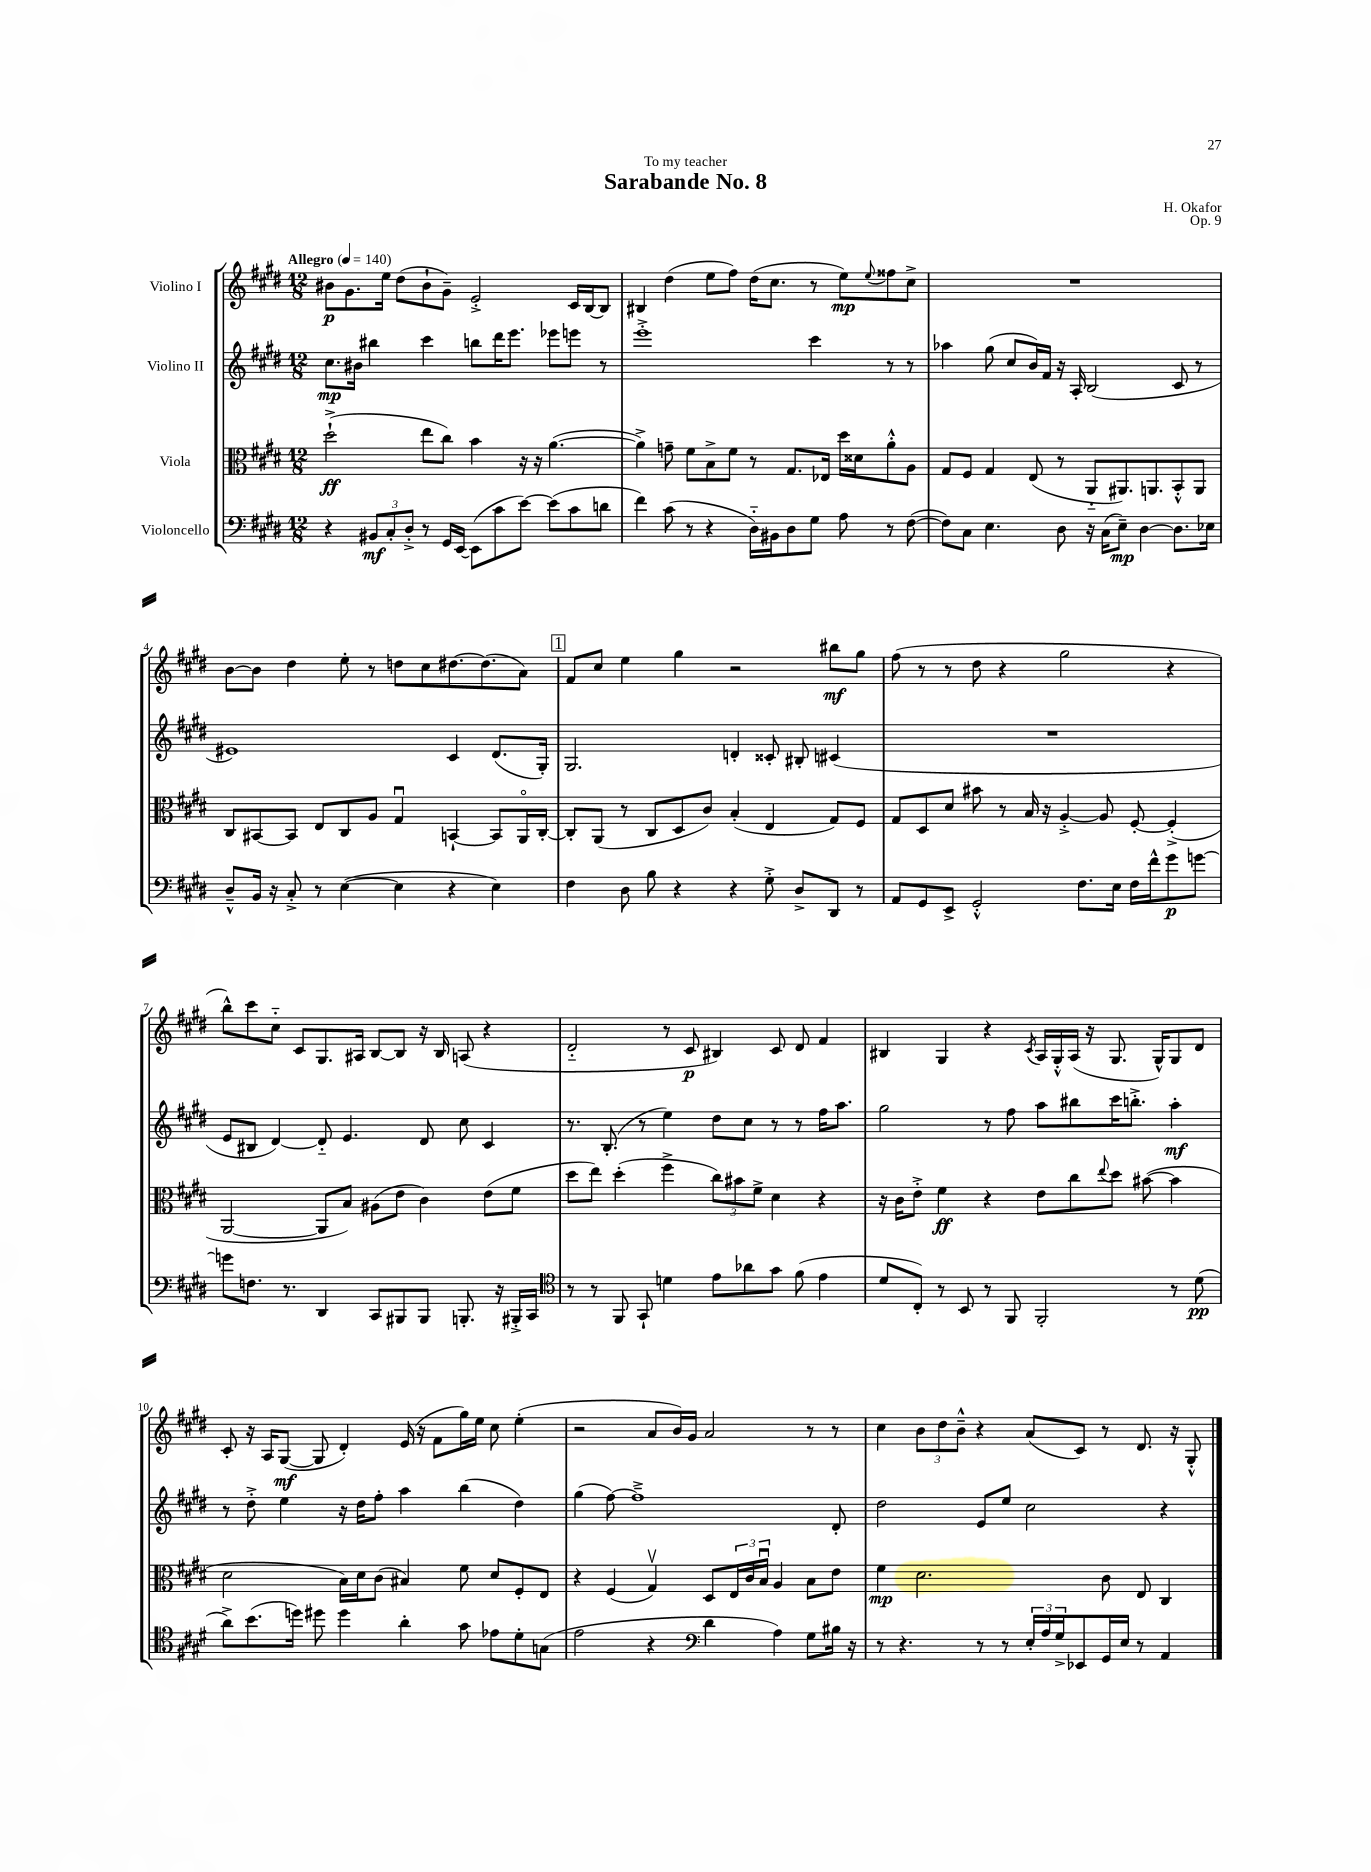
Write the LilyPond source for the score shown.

\header { title = "Sarabande No. 8" composer = "H. Okafor" dedication = "To my teacher" opus = "Op. 9" }
<<
\new StaffGroup <<
\new Staff = "s0" \with { instrumentName = "Violino I" } {
    \clef treble \key e \major \numericTimeSignature \time 12/8 \tempo "Allegro" 4 = 140
    bis'8\p gis'8. e''16 dis''8( bis'8-! gis'8--) e'2-.-> cis'16 b16~ b8 |
    bis4 dis''4( e''8 fis''8) dis''16( cis''8. r8 e''8\mp) \appoggiatura { e''8 } fisis''8 cis''8-> |
    R1. |
    b'8~ b'8 dis''4 e''8-. r8 d''8 cis''8 dis''8.~ dis''8.( a'8) |
    \mark \markup { \box "1" } fis'8 cis''8 e''4 gis''4 r2 bis''8\mf gis''8 |
    fis''8( r8 r8 dis''8 r4 gis''2 r4 |
    b''8-^) cis'''8 cis''8-_ cis'8 gis8. ais16 b8~ b8 r16 b16 a8( r4 |
    dis'2-_ r8 cis'8\p bis4) cis'8 dis'8 fis'4 |
    bis4 gis4 r4 \acciaccatura { cis'8 } a16 gis16-.-^ a16( r16 gis8. gis16-^) gis8 dis'8 |
    cis'8-. r16 a16 gis8~\mf( gis8 dis'4-.) e'16( r16 fis'8 gis''16) e''16 cis''8 e''4-.( |
    r2 a'8 b'16) gis'16 a'2 r8 r8 |
    cis''4 \tuplet 3/2 { b'8 dis''8 b'8---^ } r4 a'8( cis'8) r8 dis'8. r16 gis8-.-^ \bar "|." |
}
\new Staff = "s1" \with { instrumentName = "Violino II" } {
    \clef treble \key e \major \numericTimeSignature \time 12/8
    cis''8.\mp bis'16 bis''4 cis'''4 b''8 dis'''16 e'''8. ees'''8 e'''8 r8 |
    e'''1-.-> cis'''4 r8 r8 |
    aes''4 gis''8( cis''8 b'16) fis'16 r16 a16-. b2( cis'8 r8 |
    eis'1) cis'4 dis'8.( gis16-.) |
    \mark \markup { \box "1" } gis2. d'4-. cisis'8-. bis8-. cis'4( |
    R1. |
    e'8 bis8 dis'4~) dis'8-_ e'4. dis'8 cis''8 cis'4 |
    r8. b8.-.( r8 e''4) dis''8 cis''8 r8 r8 fis''16 a''8. |
    gis''2 r8 fis''8 a''8 bis''8 cis'''16 b''8.-.-> a''4-.\mf |
    r8 dis''8-.-> e''4 r16 dis''16 fis''8-. a''4 b''4( dis''4) |
    gis''4( fis''8~) fis''1---> dis'8-. |
    dis''2 e'8 e''8 cis''2 r4 \bar "|." |
}
\new Staff = "s2" \with { instrumentName = "Viola" } {
    \clef alto \key e \major \numericTimeSignature \time 12/8
    dis''2-!->\ff( e''8 cis''8) b'4 r16 r16 a'4.~( |
    a'4->) g'8-- fis'8 b8-> fis'8 r8 gis8. ees16 dis''16 disis'16 a'8-.-^ a8 |
    gis8 fis8 gis4 e8( r8 a,8-_ ais,8.) a,8. b,8-.-^ a,8 |
    cis8 bis,8~ bis,8 e8 cis8 a8 gis4\downbow b,4~-! b,8 a,16\flageolet cis16~-. |
    \mark \markup { \box "1" } cis8-. a,8( r8 cis8 dis8 cis'8) b4-.( e4 gis8) fis8 |
    gis8 dis8 dis'8 bis'8 r8 b16 r16 a4~-.-> a8 fis8~-. fis4-.->( |
    a,2~ a,8 b8) ais8( e'8 cis'4) e'8( fis'8 |
    dis''8 e''8) dis''4-.( fis''4-> \tuplet 3/2 { cis''8) bis'8 fis'8-> } dis'4 r4 |
    r16 cis'16 e'8-.-> fis'4\ff r4 e'8 cis''8 \appoggiatura { e''8 } dis''8 bis'8~( bis'4 |
    dis'2 b16) dis'16 cis'8( bis4) fis'8 dis'8 fis8-. e8 |
    r4 fis4( gis4\upbow) dis8 \tuplet 3/2 { e16 cis'16 b16\downbow } a4 b8 e'8 |
    fis'4\mp dis'2. cis'8 e8 cis4 \bar "|." |
}
\new Staff = "s3" \with { instrumentName = "Violoncello" } {
    \clef bass \key e \major \numericTimeSignature \time 12/8
    r4 \tuplet 3/2 { bis,8\mf cis8-. dis8-.-> } r8 gis,16 e,16~ e,8( cis'8 e'8~) e'8( cis'8 d'8 |
    fis'4) cis'8( r8 r4 dis16-_) bis,16 dis8 gis8 a8 r8 fis8~( |
    fis8) cis8 e4. dis8 r16 cis16( e8--\mp) dis4~ dis8. ees16 |
    dis8---^ b,16 r16 cis8-.-> r8 e4~( e4 r4 e4) |
    \mark \markup { \box "1" } fis4 dis8 b8 r4 r4 gis8-.-> dis8-> dis,8 r8 |
    a,8 gis,8 e,8-> gis,2-.-^ fis8. e16 fis16 fis'16-^ gis'8\p g'8~ |
    g'8 f8. r8. dis,4 cis,8 bis,,8 bis,,8 b,,8.-. r16 bis,,16-.-> cis,16 |
    \clef tenor r8 r8 fis,8 gis,8-! d'4 e'8 aes'8 gis'8 fis'8( e'4 |
    dis'8 cis8-.) r8 b,8 r8 fis,8 fis,2-. r8 dis'8\pp( |
    a'8->) b'8.( d''16) dis''8 dis''4 a'4-. gis'8 ees'8 dis'8-. g8( |
    e'2 r4 \clef bass dis'4 a4) gis8 bis16 r16 |
    r8 r4. r8 r8 \tuplet 3/2 { e16-. a16 gis16-> } ees,8 gis,16 e16 r8 a,4 \bar "|." |
}
>>
>>
